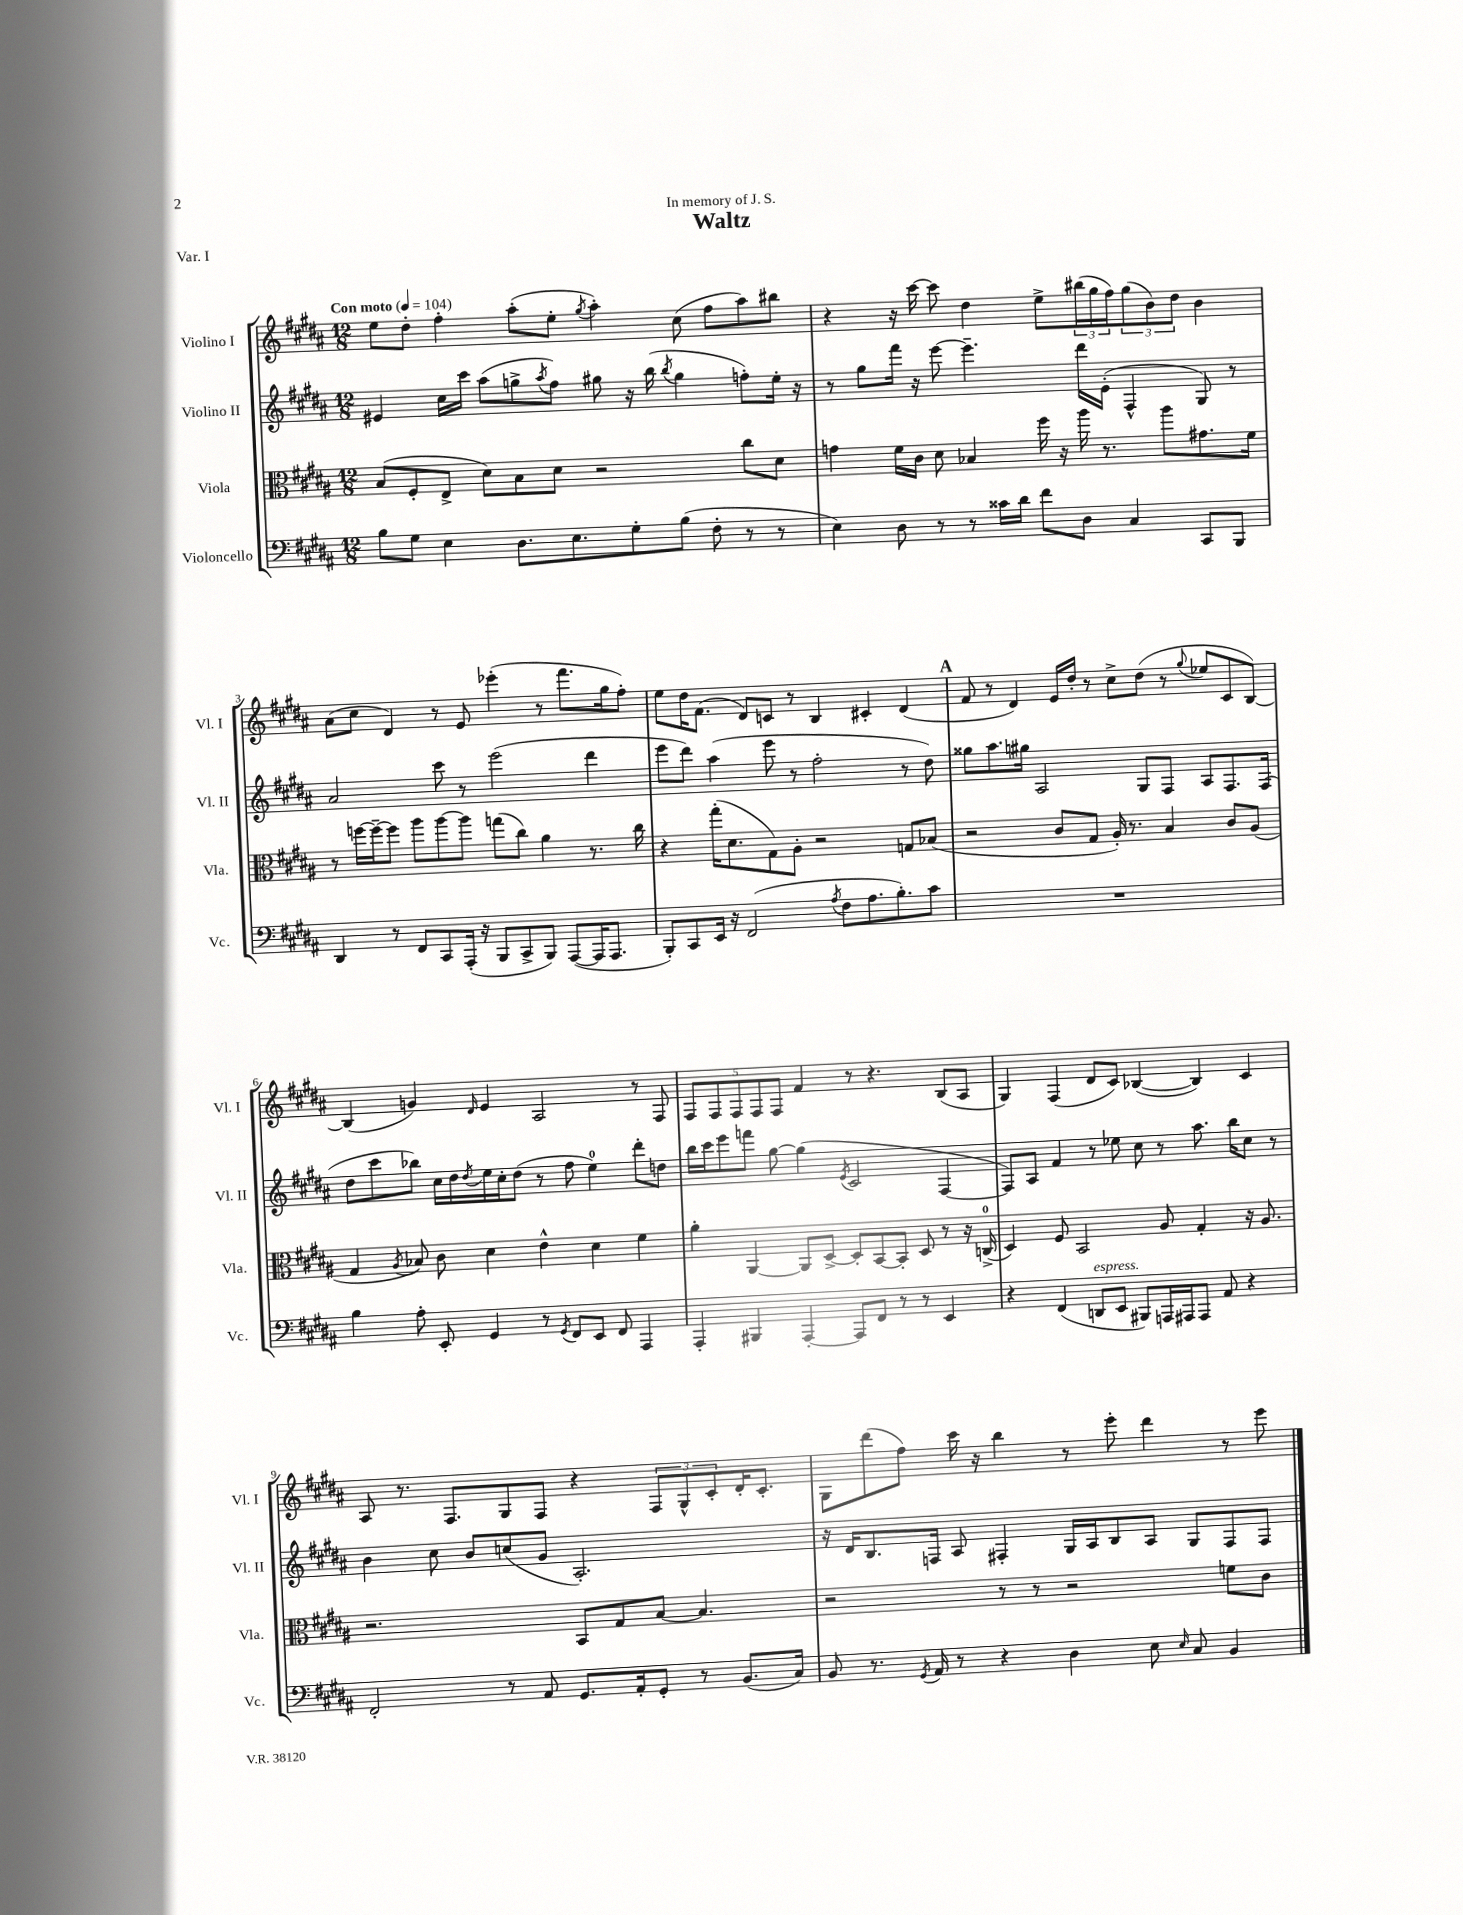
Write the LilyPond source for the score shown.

\header { title = "Waltz" dedication = "In memory of J. S." piece = "Var. I" }
<<
\new StaffGroup <<
\new Staff = "s0" \with { instrumentName = "Violino I" shortInstrumentName = "Vl. I" } {
    \clef treble \key b \major \numericTimeSignature \time 12/8 \tempo "Con moto" 4 = 104
    e''8 dis''8-. fis''4-. ais''8-.( e''8-. \acciaccatura { gis''8 } ais''4-.) cis''8( fis''8 ais''8) bis''8 |
    r4 r16 cis'''16~ cis'''8 dis''4 e''8-> \tuplet 3/2 { bis''16( gis''16 fis''16) } \tuplet 3/2 { gis''8( b'8) dis''8 } b'4 |
    ais'8( cis''8 dis'4) r8 e'8 ees'''4-.( r8 fis'''8. gis''16 fis''8-.) |
    e''8 dis''16 fis'8.( dis'8) c'8 r8 b4 cis'4-. dis'4( |
    \mark \markup { \bold "A" } fis'8 r8 dis'4) e'16 dis''16-. r8 cis''8-> dis''8( r8 \appoggiatura { gis''8 } ees''8 cis'8 b8~) |
    b4( g'4) \grace { dis'16 } e'4 ais2 r8 fis8 |
    \tuplet 5/4 { fis8 fis8 fis8 fis8 fis8 } fis'4 r8 r4. b8( ais8 |
    gis4) fis4( dis'8 cis'8) bes4~( bes4) cis'4 |
    ais8 r8. fis8. gis8 fis8 r4 \tuplet 3/2 { fis8 gis8-^ cis'8-. } dis'16-. cis'8.-. |
    gis8 dis'''8( fis''8) cis'''16 r16 b''4 r8 e'''8-. dis'''4 r8 e'''8 \bar "|." |
}
\new Staff = "s1" \with { instrumentName = "Violino II" shortInstrumentName = "Vl. II" } {
    \clef treble \key b \major \numericTimeSignature \time 12/8
    eis'4 cis''16 cis'''16 ais''8( g''8-> \acciaccatura { ais''8 } fis''8) gis''8 r16 b''16( \acciaccatura { b''8 } gis''4 f''8-.) e''16-. r16 |
    r8 gis''8 fis'''16 r16 e'''8~ e'''4.-- dis'''16 e'16-.( fis4-^ gis8) r8 |
    ais'2 cis'''8 r8 e'''2( dis'''4 |
    e'''8 dis'''8) ais''4( e'''8 r8 fis''2-. r8 dis''8) |
    \mark \markup { \bold "A" } gisis''8 ais''8. gis''16 ais2 gis8 fis8 ais8 fis8. fis16( |
    dis''8 cis'''8 bes''8) cis''16 dis''16 \acciaccatura { dis''8 } e''16 cis''16-. dis''8( r8 fis''8 e''4-0) dis'''8-. d''8 |
    b''16 cis'''16 e'''8 f'''8 gis''8~ gis''4( \acciaccatura { e'8 } cis'2 fis4~ |
    fis8) ais8 fis'4 r8 ees''8 cis''8 r8 ais''8. b''16 cis''8 r8 |
    b'4 cis''8 b'8 c''8( gis'8 ais2.-.) |
    r16 dis'16 b8. f16 ais8 fis4-. gis16 ais16 b8 ais8 gis8 fis8 fis8 \bar "|." |
}
\new Staff = "s2" \with { instrumentName = "Viola" shortInstrumentName = "Vla." } {
    \clef alto \key b \major \numericTimeSignature \time 12/8
    b8( fis8-. e8-> dis'8) b8 dis'8 r2 cis''8 dis'8 |
    g'4 fis'16 cis'16 dis'8 bes4 fis''16 r16 ais''16 r8. ais''8 gis'8. fis'16 |
    r8 f''16~ f''16~-- f''8 ais''8 ais''8~ ais''8 g''8( cis''8) ais'4 r8. cis''16 |
    r4 gis''16-.( dis'8. gis8) ais8-. r2 g8 bes8( |
    \mark \markup { \bold "A" } r2 cis'8 gis8 ais16-.) r8. b4 cis'8 ais8( |
    gis4 \acciaccatura { ais8 } bes8) cis'8 dis'4 e'4-^ dis'4 fis'4 |
    ais'4-. ais,4~ ais,8 dis8~-> dis8-. b,8~ b,8-. dis8 r8 r16 c16-0->( |
    dis4) fis8 b,2 ais8 gis4-. r16 ais8. |
    r2. b,8 gis8 b8~ b4. |
    r2 r8 r8 r2 f'8 cis'8 \bar "|." |
}
\new Staff = "s3" \with { instrumentName = "Violoncello" shortInstrumentName = "Vc." } {
    \clef bass \key b \major \numericTimeSignature \time 12/8
    b8 gis8 e4 dis8. e8. gis8-. b8( fis8-. r8 r8 |
    e4) dis8 r8 r8 cisis'16 dis'16 fis'8 dis8 cis4 cis,8 b,,8 |
    dis,4 r8 fis,8 cis,8 ais,,16-.( r16 b,,8 cis,8-> b,,8) ais,,8~( ais,,16 ais,,8. |
    b,,8-.) cis,8 e,16 r16 fis,2( \acciaccatura { ais8 } fis8 ais8. b8.-.) cis'8 |
    \mark \markup { \bold "A" } R1. |
    b4 ais8-. e,8-. gis,4 r8 \acciaccatura { gis,8 } fis,8 e,8 fis,8 ais,,4 |
    ais,,4-. bis,,4 ais,,4~-. ais,,8 fis,8 r8 r8 e,4 |
    r4 fis,4( d,8^\markup { \italic "espress." } e,8 bis,,8) a,,16 ais,,16 ais,,8 ais,8 r4 |
    fis,2-. r8 ais,8 gis,8. ais,16-. gis,8-. r8 b,8.( cis16) |
    b,8 r8. \acciaccatura { gis,8 } ais,16 r8 r4 dis4 e8 \grace { e16 } cis8 b,4 \bar "|." |
}
>>
>>
